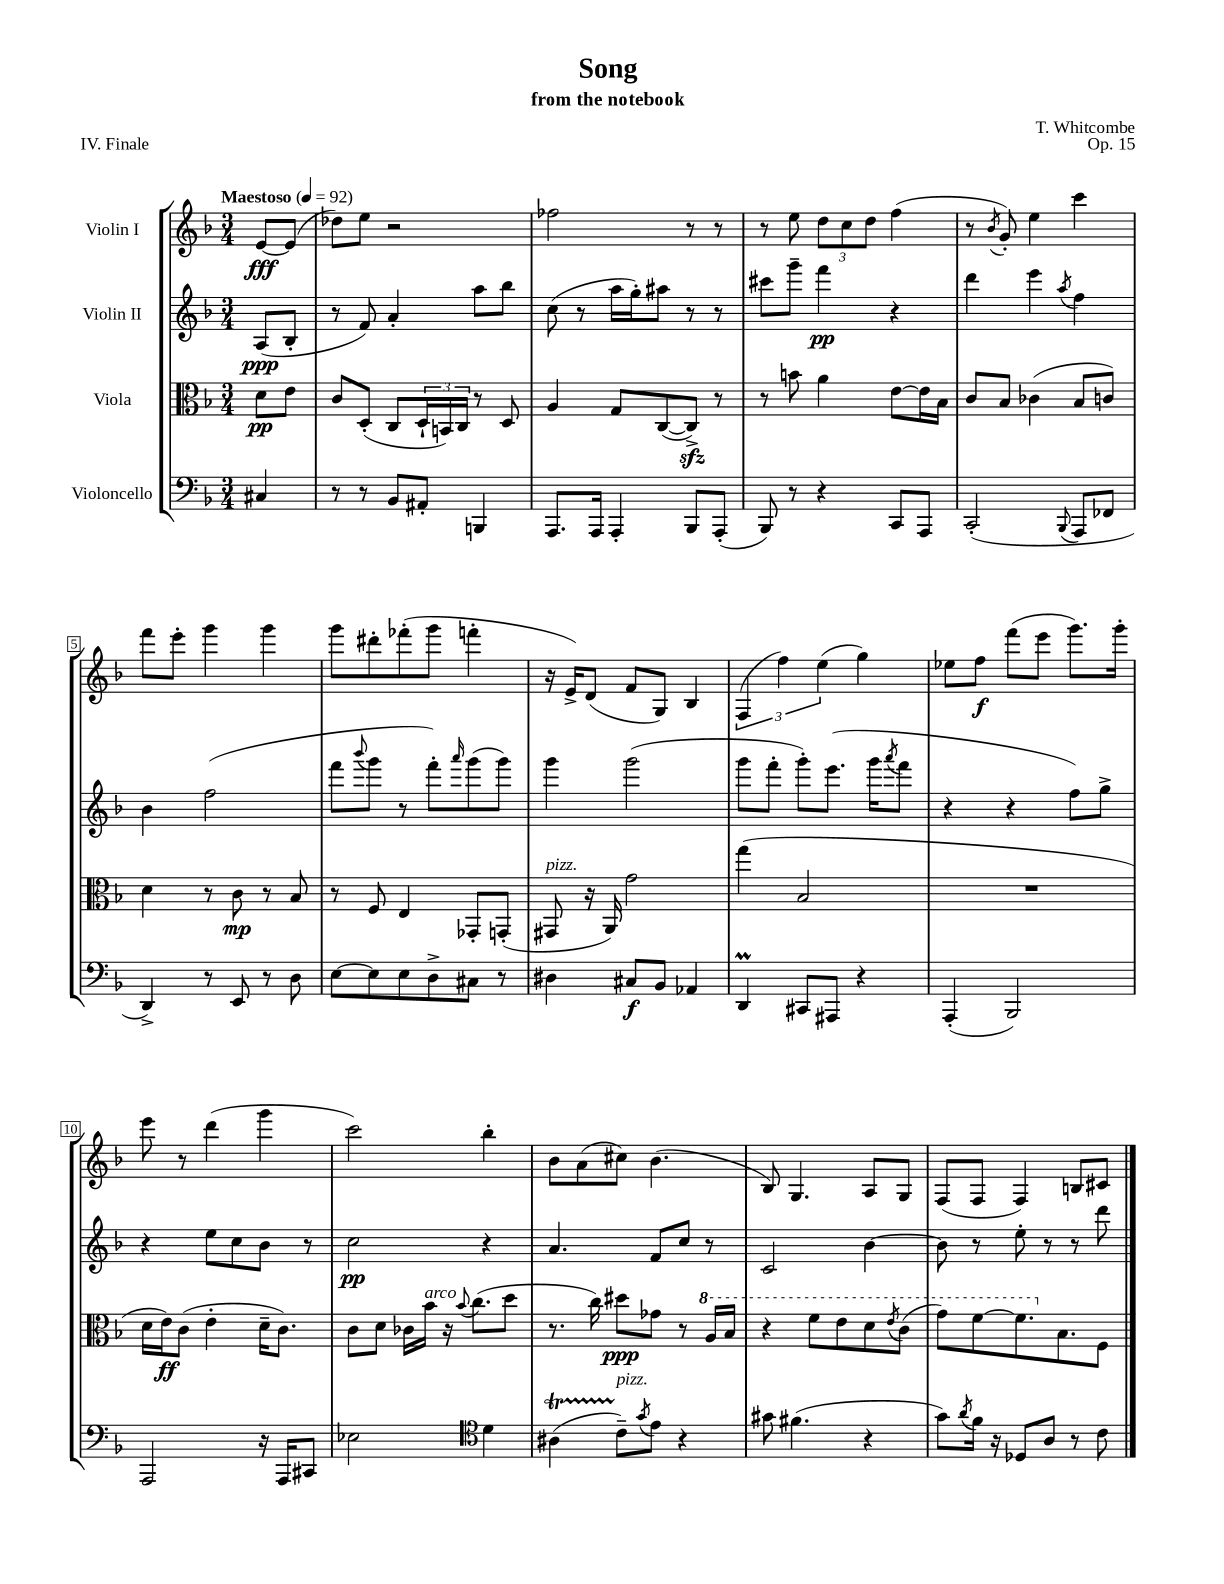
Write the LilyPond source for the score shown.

\header { title = "Song" composer = "T. Whitcombe" subtitle = "from the notebook" opus = "Op. 15" piece = "IV. Finale" }
<<
\new StaffGroup <<
\new Staff = "s0" \with { instrumentName = "Violin I" } {
    \clef treble \key f \major \numericTimeSignature \time 3/4 \partial 4 \tempo "Maestoso" 4 = 92
    e'8~\fff e'8( |
    des''8) e''8 r2 |
    fes''2 r8 r8 |
    r8 e''8 \tuplet 3/2 { d''8 c''8 d''8 } f''4( |
    r8 \acciaccatura { bes'8 } g'8-.) e''4 c'''4 |
    f'''8 e'''8-. g'''4 g'''4 |
    g'''8 dis'''8-. fes'''8-.( g'''8 f'''4-. |
    r16 e'16->) d'8( f'8 g8) bes4 |
    \tuplet 3/2 { f4( f''4) e''4( } g''4) |
    ees''8 f''8\f f'''8( e'''8 g'''8.) g'''16-. |
    e'''8 r8 d'''4( g'''4 |
    c'''2) bes''4-. |
    bes'8 a'8( cis''8) bes'4.( |
    bes8) g4. a8 g8 |
    f8( f8 f4) b8 cis'8 \bar "|." |
}
\new Staff = "s1" \with { instrumentName = "Violin II" } {
    \clef treble \key f \major \numericTimeSignature \time 3/4 \partial 4
    a8\ppp( bes8-. |
    r8 f'8) a'4-. a''8 bes''8 |
    c''8( r8 a''16 g''16-.) ais''8 r8 r8 |
    cis'''8 g'''8-- f'''4\pp r4 |
    d'''4 e'''4 \acciaccatura { a''8 } f''4 |
    bes'4 f''2( |
    f'''8 \appoggiatura { bes'''8 } g'''8 r8 f'''8-.) \grace { a'''16 } g'''8( g'''8) |
    g'''4 g'''2( |
    g'''8 f'''8-. g'''8-.) e'''8.( g'''16 \acciaccatura { a'''8 } f'''8 |
    r4 r4 f''8) g''8-> |
    r4 e''8 c''8 bes'8 r8 |
    c''2\pp r4 |
    a'4. f'8 c''8 r8 |
    c'2 bes'4~ |
    bes'8 r8 e''8-. r8 r8 d'''8 \bar "|." |
}
\new Staff = "s2" \with { instrumentName = "Viola" } {
    \clef alto \key f \major \numericTimeSignature \time 3/4 \partial 4
    d'8\pp e'8 |
    c'8 d8-.( c8 \tuplet 3/2 { d16-! b,16) c16 } r8 d8 |
    a4 g8 c8~( c8->\sfz) r8 |
    r8 b'8 a'4 e'8~ e'16 bes16 |
    c'8 bes8 ces'4( bes8 c'8) |
    d'4 r8 c'8\mp r8 bes8 |
    r8 f8 e4 ges,8-. g,8-.( |
    gis,8^\markup { \italic "pizz." } r16 a,16) g'2 |
    g''4( bes2 |
    R2. |
    d'16 e'16\ff) c'8( e'4-. d'16-- c'8.) |
    c'8 d'8 ces'16 bes'16^\markup { \italic "arco" } r16 \appoggiatura { bes'8 } c''8.( d''8 |
    r8. c''16) dis''8\ppp ges'8 r8 \ottava #1 a'16 bes'16 |
    r4 f''8 e''8 d''8 \acciaccatura { e''8 } c''8( |
    g''8) f''8~ f''8. \ottava #0 bes8. f8 \bar "|." |
}
\new Staff = "s3" \with { instrumentName = "Violoncello" } {
    \clef bass \key f \major \numericTimeSignature \time 3/4 \partial 4
    cis4 |
    r8 r8 bes,8 ais,8-. b,,4 |
    a,,8. a,,16 a,,4-. bes,,8 a,,8-.( |
    bes,,8) r8 r4 c,8 a,,8 |
    c,2-.( \appoggiatura { bes,,8 } a,,8 fes,8 |
    d,4->) r8 e,8 r8 d8 |
    e8~ e8 e8 d8-> cis8 r8 |
    dis4 cis8\f bes,8 aes,4 |
    d,4\prall cis,8 ais,,8 r4 |
    a,,4-.( bes,,2) |
    a,,2 r16 a,,16 cis,8 |
    ees2 \clef tenor d'4 |
    ais4\startTrillSpan( c'8--\stopTrillSpan^\markup { \italic "pizz." }) \acciaccatura { g'8 } e'8 r4 |
    gis'8 fis'4.( r4 |
    g'8) \acciaccatura { a'8 } f'16 r16 des8 a8 r8 c'8 \bar "|." |
}
>>
>>
\layout { \context { \Score \override BarNumber.stencil = #(make-stencil-boxer 0.1 0.3 ly:text-interface::print) } }
